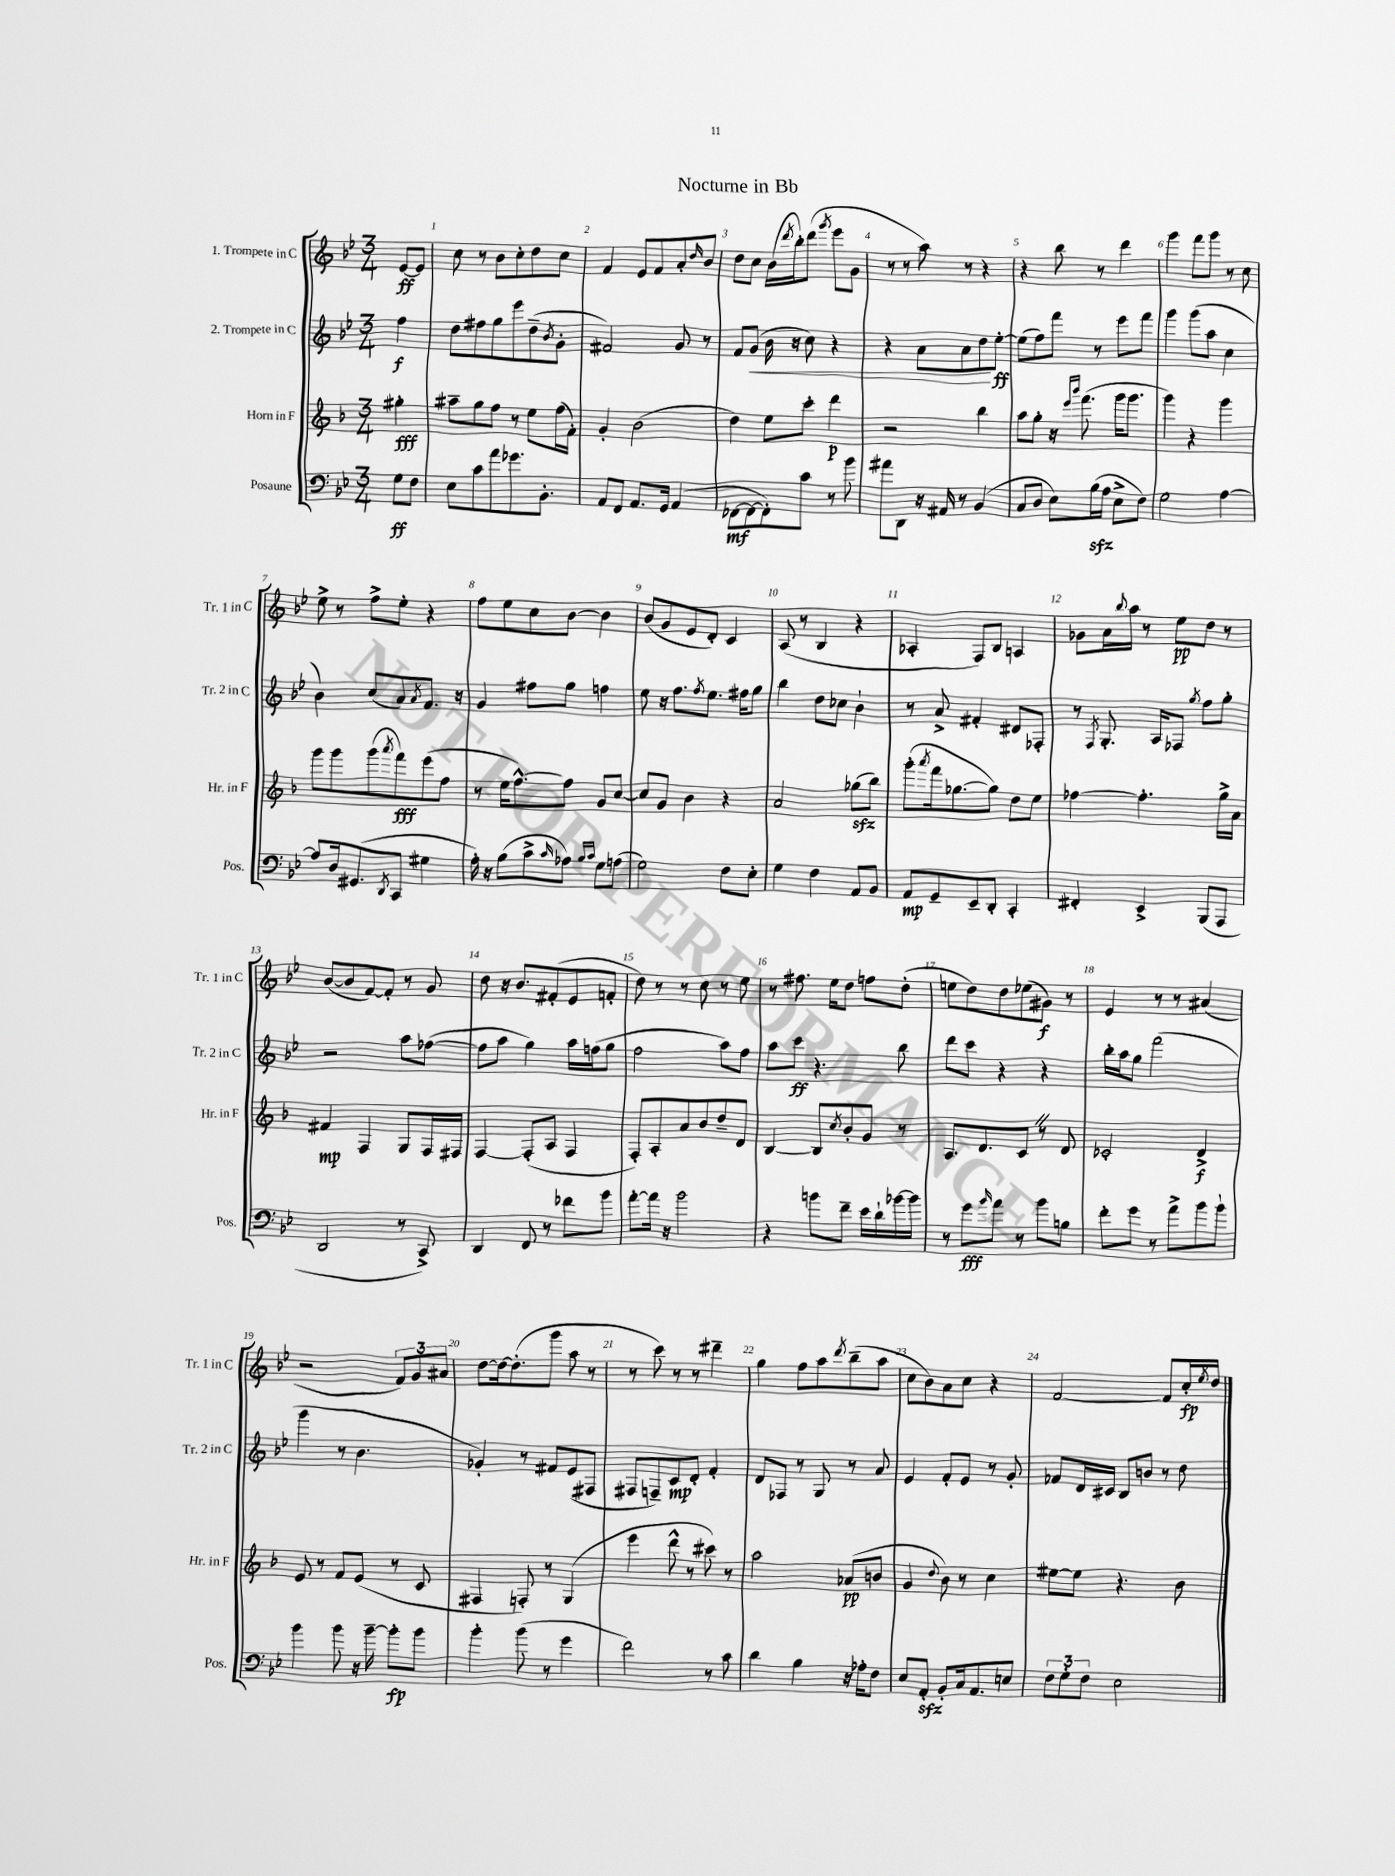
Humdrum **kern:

**kern	**kern	**kern	**kern
*staff4	*staff3	*staff2	*staff1
*clefF4	*clefG2	*clefG2	*clefG2
*k[b-e-]	*k[b-]	*k[b-e-]	*k[b-e-]
*M3/4	*M3/4	*M3/4	*M3/4
8G	4gg#'	4ff	[8e-
8F	.	.	8e-]
=	=	=	=
8E-	8aa#~	8dd	8cc
8c	8gg	8ff#	8r
8a	8ff	8gg	8b-
8.g-	8r	8eee-	8cc'
.	8ee	(8dd~	8dd
8.BB-'	.	.	.
.	.	8qb-	.
.	(16ff	8g'	8cc
.	16f')	.	.
=	=	=	=
8AA	4g'	2f#)	4f
8FF	.	.	.
8.AA	(2b-	.	8e-
.	.	.	8f
16GG	.	.	.
(4AA	.	8g	8a'
.	.	.	16qqdd
.	.	8r	8b-
=	=	=	=
[8FF-	4dd)	8f	8dd
8FF-_	.	(8g	8cc
8FF-'])	8ee	16b-	(16b-
.	.	.	8qddd
.	.	16r	16bb-')
8c	8ccc'	8cc)	(8ddd
.	.	.	8qggg
8r	4ddd	4r	8eee-
8b-	.	.	8g
=	=	=	=
8a#	2r	4r	8r
8DD	.	.	8r
16r	.	8a	8aa)
16AA#	.	.	.
8r	.	8a	8r
(4BB-	4bb-	8dd	4r
.	.	[8ee-'	.
=	=	=	=
8C	8aa	(8ee-]	4r
8D	8gg'	8ff)	.
8E-)	16r	8fff	8bb-
.	16qqeee	.	.
.	16qqbbb-	.	.
.	(8.fff	.	.
(16B-	.	8r	8r
16A	.	.	.
8E-^	16ggg	8eee-	4ddd
.	8.ggg	.	.
8F)	.	8fff	.
=	=	=	=
2G	4ggg)	4ggg	4ggg
.	4r	(8ggg	8fff
.	.	8aa	8ggg
[4A	4ggg	4cc	8r
.	.	.	8cc
=	=	=	=
8A]	8ggg	4b-)	8ee-^
16D	8ggg	.	8r
(8.GG#	.	.	.
.	(8ggg	(8cc	8ff^
8qDD	8qaaa	.	.
8CC	8fff)	8a)	8ee-'
.	.	8qa	.
4G#	(8eee	8.f	4r
.	8ff	.	.
.	.	16r	.
=	=	=	=
16A')	8r	4g	8ff
16r	.	.	.
(8B-	16ee	.	8ee-
.	[8.ff^^)	.	.
8c^	.	8ff#	8cc
16qqc	.	.	.
8A-)	8ff]	8gg	[8b-
16qqB-	.	.	.
16qqc	.	.	.
8G	8g	4ff	4b-]
(8A	[8cc	.	.
=	=	=	=
2G)	8cc]	8ee-	(8b-
.	8g	16r	8g
.	.	8.ff	.
.	4b-	.	8e-
.	.	8qff	.
.	.	8.ee-	8d')
8F	4r	.	4c
.	.	16ff#	.
8E-'	.	8gg	.
=	=	=	=
4G	2a	4bb-	(8A
.	.	.	8r
4F	.	8dd	4B-
.	.	8cc-	.
8AA	(8gg-	4b-`	4r
8BB-	8bb-)	.	.
=	=	=	=
8AA	(8ggg'	8r	4A-'
.	8qaaa	.	.
8GG~	16fff	8a^	.
.	[8.gg-	.	.
8EE-~	.	4f#'	8F)
8DD'	8gg-])	.	8B-
4CC'	8dd	8d#	4A
.	8ee	8F-'	.
=	=	=	=
4FF#'	[4ff-	8r	8g-
.	.	8qF	.
.	.	8.G'	16a
.	.	.	8qqbb-
.	.	.	16aa
4EE-^	4.ff-']	.	8r
.	.	16A	.
.	.	8F-	8ee-
.	.	8qgg	.
(8BBB-	.	8ff	8dd
8AAA	16gg^	8gg'	8r
.	16a	.	.
=	=	=	=
2DD	4f#	2r	([8b-
.	.	.	8b-]
.	4F	.	[8f)
.	.	.	8f']
8r	8G	8aa	8r
8CC^)	16F	([8ff-	8g
.	16F#	.	.
=	=	=	=
4DD	[4F	8ff-]	8dd
.	.	8aa	16r
.	.	.	8.b-
8FF	(8F']	4gg)	.
8r	8A	.	(8f#'
8f-	4F	16aa	8e-
.	.	(16ff	.
8b-	.	8gg	8f'
=	=	=	=
[8a'	8F')	2ff	8dd)
16a]	8A'	.	8r
16r	.	.	.
2b-	8a	.	8r
.	8b-	.	8cc
.	8dd~	8aa)	8r
.	8d	8ff	8ee-
=	=	=	=
4r	[4B-	8aa	8r
.	.	8ccc	8.ff#
8b	8B-]	4.r	.
.	.	.	16ee-
.	8qcc	.	.
8f~	8b-'	.	8dd
16e-	8g	.	8ff
16d`	.	.	.
[16b-	8r	8bb-	(8dd'
16b-]	.	.	.
=	=	=	=
8r	8.A	8ddd	8ee
8g	.	8ccc	8dd)
.	8.d	.	.
16qqb-	.	.	.
8a	.	4r	8dd
8r	8c	.	(8ee-
8b-	8r	4r	8g#)
8B	8d	.	8r
=	=	=	=
8f'	2c-'	16bb-'	4e-
.	.	16aa	.
8g	.	8gg	.
8r	.	(2fff	8r
8a^	.	.	8r
8b-	4d^	.	(4a#
8b-`	.	.	.
=	=	=	=
4b-	8e	4ggg	2r
.	8r	.	.
8b-	8f	8r	.
16r	(8e	4.b-	.
[16b-~	.	.	.
8b-']	8r	.	12f)
.	.	.	12g
8b-	8c	.	.
.	.	.	12a#
=	=	=	=
4b-'	4F#	4g-')	[8dd
.	.	.	16dd_
.	.	.	(8.dd']
(8b-	8F')	8r	.
8r	8r	8f#	8ggg
4g	(4G	(8e-	8aa
.	.	8F#	8r
=	=	=	=
2f)	4eee	8F#	8r
.	.	8F~)	8ccc)
.	8ddd^^	8c	8r
.	8r	8d'	8r
8r	8ccc#)	4f'	4ddd#~
8c	8r	.	.
=	=	=	=
4d	2aa	8d	4gg
.	.	8F-	.
4B-	.	8r	8ff
.	.	8G	8aa
.	.	.	8qddd
16r	(8a-	8r	(8bb-~
16A-'	.	.	.
8F	8b	8a	8aa
=	=	=	=
8E-	4g	4e-	8cc
8AA'	.	.	8b-)
.	8qqdd	.	.
8BB-'	8b-)	8f'	8a
16C	8r	8e-	8cc
8.AA	.	.	.
.	4cc	8r	4r
8E	.	8g'	.
=	=	=	=
12F	[8ee#	8f-	[2f
12G'	.	.	.
.	8ee#]	16d	.
12F	.	.	.
.	.	16c#	.
2E-	4.r	8B-	.
.	.	8b	.
.	.	8r	8f]
.	8b-	8dd	16cc'
.	.	.	8qee-
.	.	.	16dd
==	==	==	==
*-	*-	*-	*-
